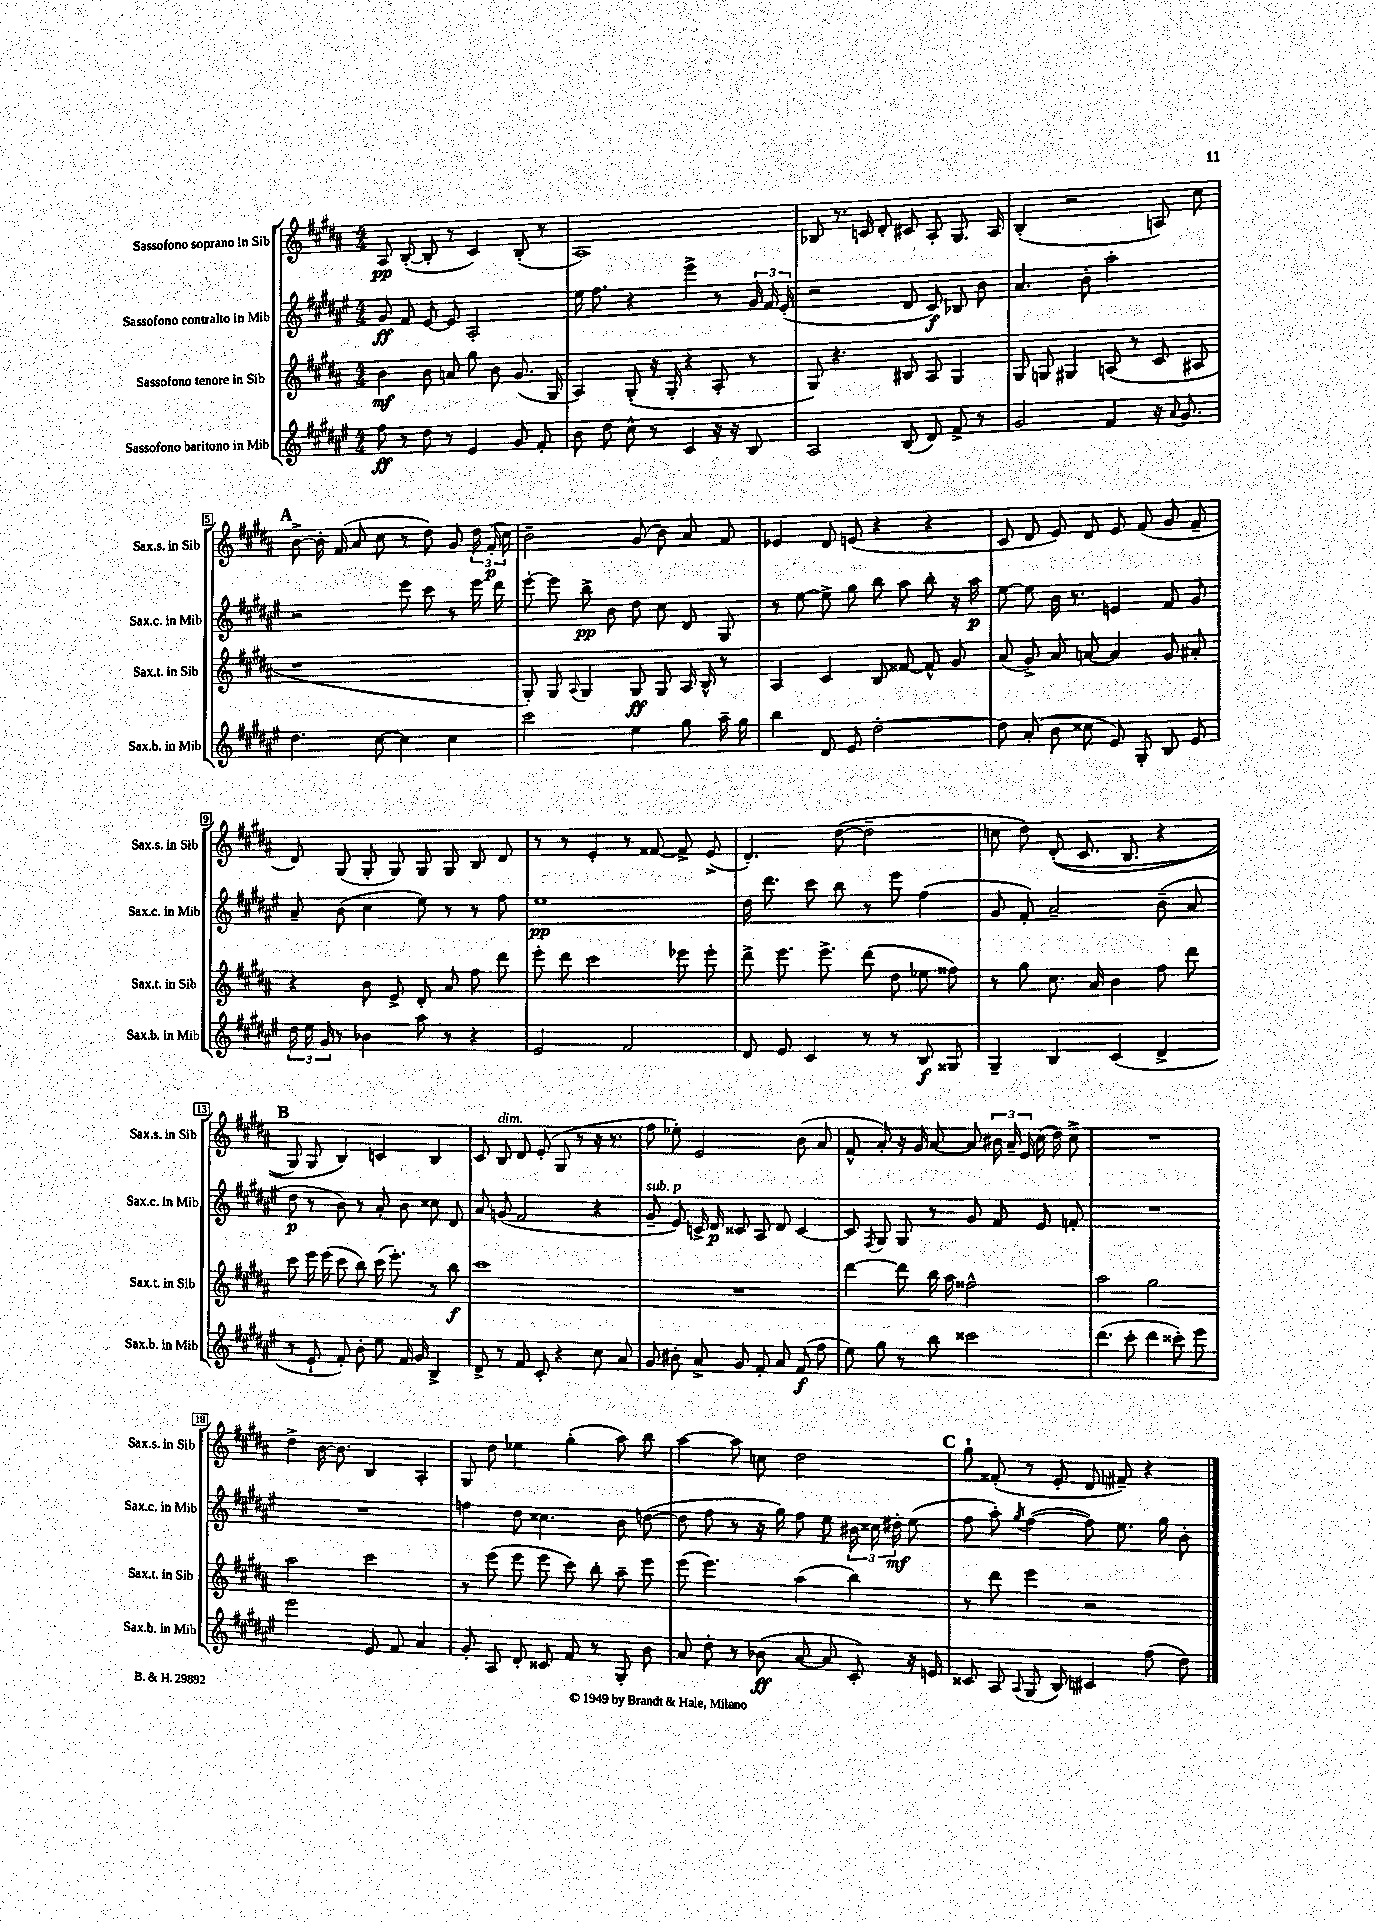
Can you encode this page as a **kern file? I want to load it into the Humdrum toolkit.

**kern	**kern	**kern	**kern
*staff4	*staff3	*staff2	*staff1
*clefG2	*clefG2	*clefG2	*clefG2
*k[f#c#g#d#a#e#]	*k[f#c#g#d#a#]	*k[f#c#g#d#a#e#]	*k[f#c#g#d#a#]
*M4/4	*M4/4	*M4/4	*M4/4
8ff#	4b	8g#	8A#
8r	.	8f#	([8B'
8dd#	8b	[8e#	8B']
8r	8a	8e#]	8r
4e#	8gg#	2A#'	4c#)
.	8b	.	.
8g#	(8.g#	.	(8B'
8f#'	.	.	8r
.	16G#	.	.
=	=	=	=
8b	4A#)	16ee#	1A#)
.	.	8.ff#	.
8dd#	.	.	.
8cc#^^	(8G#'	4r	.
8r	16r	.	.
.	16G#'	.	.
4c#	4r	4eee#^	.
16r	8A#'	8r	.
16r	.	.	.
8B	8r	24g#	.
.	.	24f#	.
.	.	(24e#'	.
=	=	=	=
2A#	8G#)	2r	8B-
.	4.r	.	8.r
.	.	.	16c
.	.	.	8d#'
(8B	8B#	8d#	8c#
8d#)	8A#	8c#)	8A#'
8f#^	4G#	8B-	8.G#
8r	.	8b	.
.	.	.	16A#
=	=	=	=
2g#	8G#	4.a#	(4B'
.	8G	.	.
.	4G#	.	2r
.	.	8b'	.
4f#	(8A	2aa#'	.
.	8r	.	.
16r	8c#	.	8A)
8qqa#	.	.	.
8.g#	.	.	.
.	8A#	.	8cc#
=	=	=	=
4.dd#	1r	2r	[8b^
.	.	.	16b']
.	.	.	(16f#
.	.	.	8a#
[8cc#	.	.	8cc#
4cc#]	.	8eee#	8r
.	.	8ccc#	8dd#)
4cc#	.	8r	8g#
.	.	16eee#	24dd#
.	.	.	(24f#'
.	.	16ddd#	.
.	.	.	24cc#)
=	=	=	=
2ccc#	8G#')	[8eee#'	2b~
.	8G#	8eee#]	.
.	8qqA#	.	.
.	4G#	8bb^	.
.	.	8b	.
4ee#	8G#	8dd#	(8g#
.	8G#	8cc#	8b)
8gg#	16A#	8d#	8a#
.	16B^^	.	.
16aa#~	8r	8G#	8f#
16gg#	.	.	.
=	=	=	=
4bb	4A#	8r	4e-
.	.	[8ee#	.
8d#	4c#	8ee#^]	8d#
8e#	.	8gg#	(8e
[2dd#'	8B	8bb	4r
.	[8f##	8aa#	.
.	8f##^^]	8bb'	4r
.	8g#	16r	.
.	.	16aa#	.
=	=	=	=
8dd#]	(8a#	[8ee#	8c#
(8a#'	8g#^)	8ee#]	8d#
8b	8a#	16b	8e)
.	.	8.r	.
8cc##	[8a	.	8d#
8e#)	4a]	4e	8e
8G#'	.	.	(8f#
8B	8g#	8f#	8g#
8e#	8a#'	8g#	8f#~
=	=	=	=
24dd#	4r	8a#~	8d#)
24ee#	.	.	.
24g#	.	.	.
8r	.	(8b	(8G#
4b-	8b	4cc#	8G#'
.	8e^	.	8G#)
8aa#	8d#'	8ee#)	8G#
8r	8a#	8r	8G#
4r	8ff#	8r	8B
.	8ddd#	8ff#	8d#
=	=	=	=
2e#	8eee'	1ee#	8r
.	8ddd#	.	8r
.	2ccc#	.	4e'
2f#	.	.	8r
.	.	.	[8f##
.	8eee-	.	8f##^]
.	8eee-'	.	(8e^
=	=	=	=
8d#	8ddd#^	16dd#	4.d#')
.	.	8.ddd#	.
8e#	8.eee	.	.
4c#	.	8ccc#	.
.	8.eee^	.	.
.	.	8bb	([8dd#
8r	(8ddd#	8r	2dd#~]
8r	8dd#	8eee#	.
8B	8ee-	(4ff#	.
8G##	8ff##)	.	.
=	=	=	=
4G#~	8r	8g#	8cc
.	8gg#	8f#')	8dd#)
4B	8.cc#	2a#~	&((8d#'
.	.	.	8.c#
.	16a#	.	.
(4c#	4b	.	.
.	.	.	8.B
4d#^	8ff#	(8b~	4r
.	8ddd#	8a#	.
=	=	=	=
8r	8ccc#	8dd#	8G#)
8e#`	16eee	8r	8G#
.	(16eee	.	.
8f#')	8ccc#	8b)	4B&)
8b'	8bb)	8r	.
8ee#	(16ccc#	8a#'	4c
.	8.eee')	.	.
16f#	.	8b	.
16g#	.	.	.
4B^	8r	8cc##	4B
.	8bb	8d#	.
=	=	=	=
8d#^	1ccc#	8a#	8c#
8r	.	(8g	8B
8f#	.	2f#	8d#
8c#'	.	.	(8e'
4r	.	.	8G#
.	.	.	8r
8cc#	.	4r	16r
.	.	.	8.r
8a#	.	.	.
=	=	=	=
8g#	1r	8g#~	8ff#
8b#'	.	8e#)	8ee-')
8a#^	.	16c^	2e
.	.	16d#	.
8g#	.	8c##	.
8f#'	.	8A#	.
8a#	.	8d#	.
(8f#	.	[4c##	(8b
8ff#	.	.	8a#
=	=	=	=
8ee#)	[4ddd#	8c##]	8f#^^
.	.	8qF#	.
8gg#	.	8G#	8a#')
8r	8ddd#]	8G#	16r
.	.	.	16g#
8bb	16bb	8r	[8a#
.	16aa#	.	.
2ccc##	2ff##^^	8g#	8a#]
.	.	8f#	24b#
.	.	.	24a#~
.	.	.	24e
.	.	8e#	(16cc#
.	.	.	16dd#)
.	.	8f'	8cc#^
=	=	=	=
(4.ddd#	2aa#	1r	1r
8ccc#'	.	.	.
4ddd#	2gg#	.	.
8ccc##')	.	.	.
8eee#	.	.	.
=	=	=	=
2eee#	2aa#	1r	4dd#^
.	.	.	[16b
.	.	.	8.b]
8e#	2ccc#	.	4B
8f#	.	.	.
4a#	.	.	4A#'
=	=	=	=
8g#'	8r	4ff	8G#
8A#	(8eee	.	8dd#
8d#'	8eee	8dd#	4ee-
8c##	8eee	4.cc##	.
8f#	8ccc#)	.	(4gg#'
8r	8bb'	.	.
8G#'	8aa#~	8b	8aa#)
8b	8eee	([8dd	8bb
=	=	=	=
8a#	(8eee	8dd]	[4aa#
8dd#'	4.eee)	8ff#	.
8r	.	8r	8aa#]
(8b-	.	16r	8cc
.	.	16gg#)	.
[8a#	(4aa#	8ff#	2dd#
8a#]	.	8ee#	.
8c#')	4bb)	24b#	.
.	.	24cc##	.
.	.	24dd#'	.
16r	.	(8ee#	.
16e	.	.	.
=	=	=	=
8c##	8r	8ff#	8gg#`
8A#	8ddd#	8aa#')	(8f##'
8qqA#	.	8qgg#	.
(8G#	4eee	([4ff#	8r
8B)	.	.	8e'
4c#	2r	8ff#])	8d#
.	.	8.ee#	8f#~)
(8ff#	.	.	4r
.	.	16gg#	.
8dd#)	.	8b'	.
==	==	==	==
*-	*-	*-	*-
